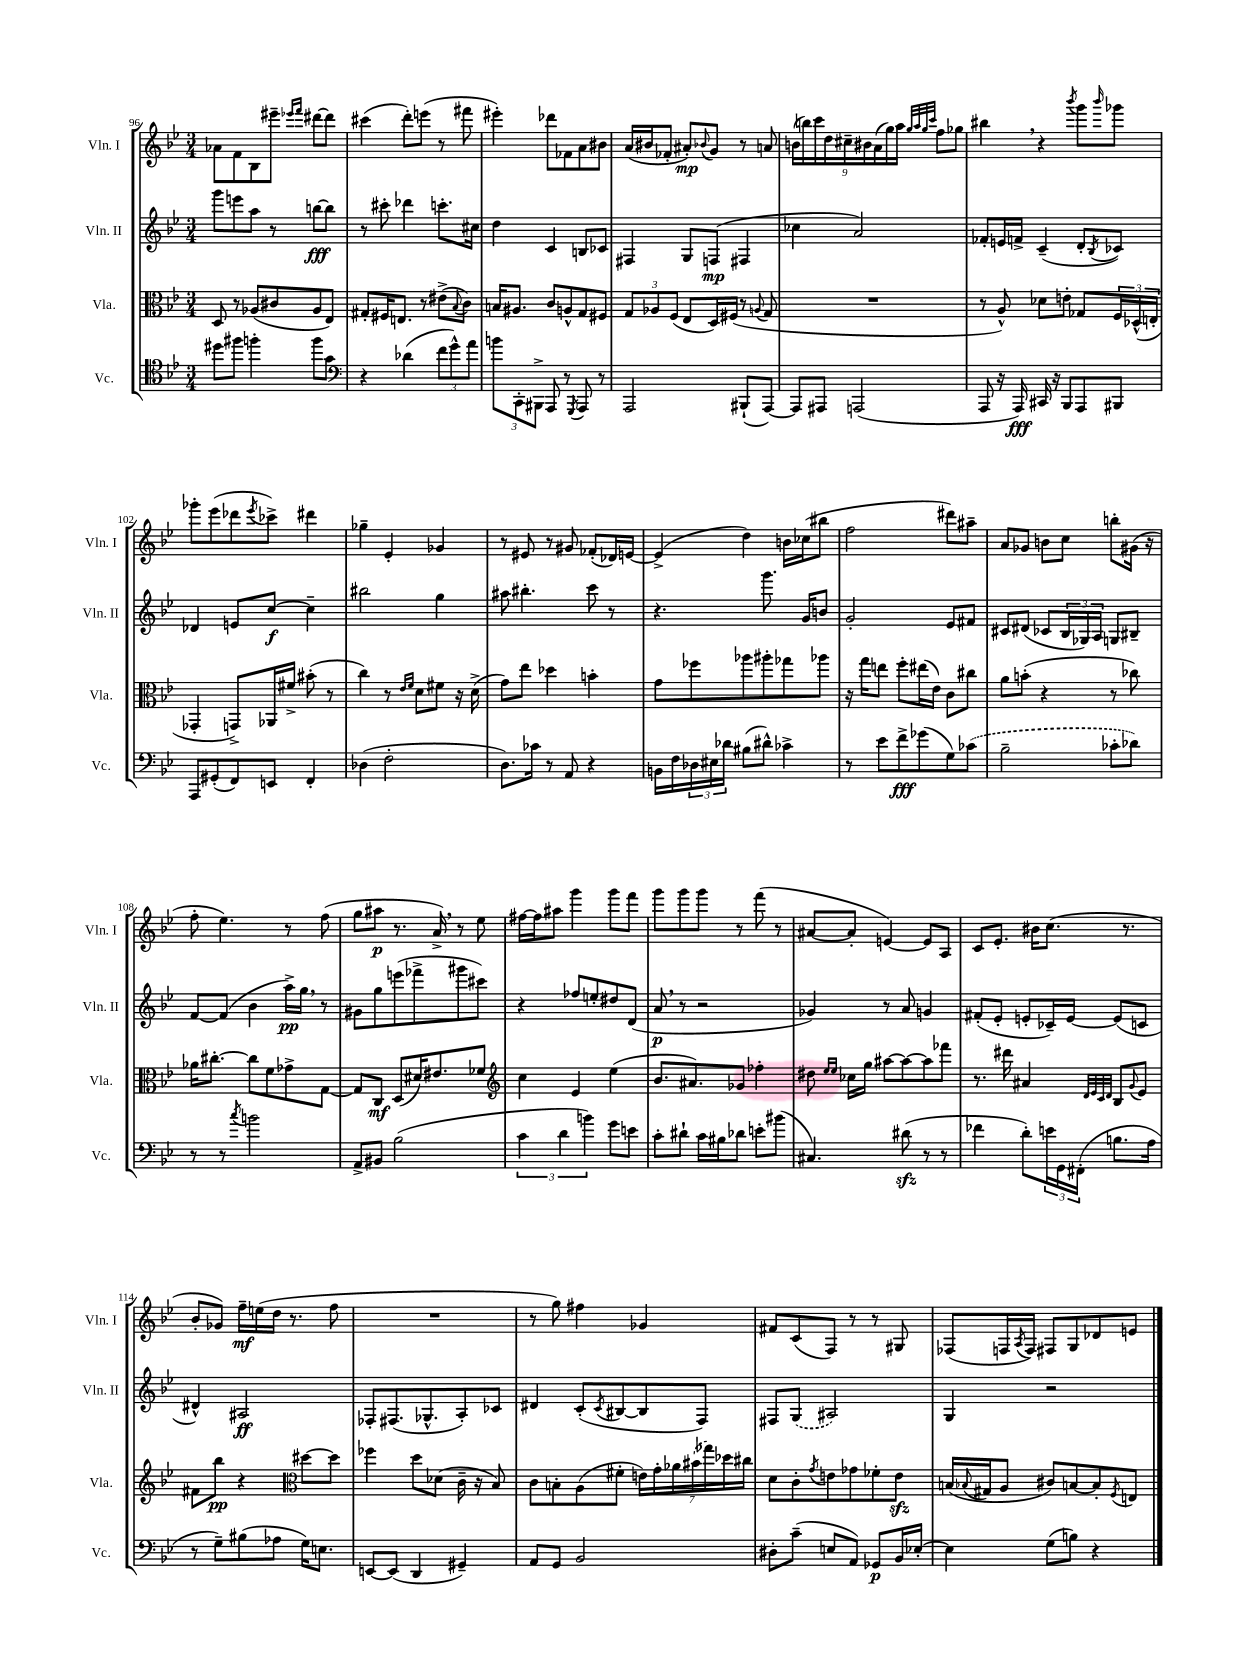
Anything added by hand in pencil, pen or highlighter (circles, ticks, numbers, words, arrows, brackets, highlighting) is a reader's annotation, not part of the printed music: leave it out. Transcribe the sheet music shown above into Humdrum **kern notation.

**kern	**kern	**kern	**kern
*staff4	*staff3	*staff2	*staff1
*clefC4	*clefC3	*clefG2	*clefG2
*k[b-e-]	*k[b-e-]	*k[b-e-]	*k[b-e-]
*M3/4	*M3/4	*M3/4	*M3/4
8dd#	8D	8ggg	8a-
8ff#	8r	8eee	8f
4ff'	(8A-	8aa	8B-
.	8c#	8r	8eee#~
.	.	.	16qqeee-
.	.	.	16qqfff
8ff	8A-	[8bb	[8ddd#
8g	8E-)	8bb]	8ddd#]
=	=	=	=
*clefF4	*	*	*
4r	8G#'	8r	(4ccc#
.	16F#	8ccc#'	.
.	8.E	.	.
(4d-	.	4ddd-	8ddd')
.	8r	.	(8eee
12f	(8e#^	8.ccc'	8r
12g^^)	.	.	.
.	8qqB-	.	.
.	8c)	.	8fff#
12a	.	.	.
.	.	16cc#	.
=	=	=	=
12b	16B	4dd	4eee#')
.	8.A#	.	.
12CC'	.	.	.
12BBB#^	.	.	.
8AAA	8c	4c	8ddd-
8r	8A^^	.	8f-
8qGGG	.	.	.
8AAA	8G	8B	8a
8r	8F#	8c-	8b#
=	=	=	=
2AAA	12G	4F#	(16a
.	.	.	16b#
.	12A-	.	.
.	.	.	8f-'
.	(12F	.	.
.	8E-	8G	8a#')
.	.	.	8qqb-
.	16D)	(8F	8g
.	(16F#	.	.
(8BBB#`	8r	4F#	8r
.	8qqA	.	.
[8AAA)	8G	.	8a
=	=	=	=
8AAA]	2.r	4cc-	(18b
.	.	.	18bb)
.	.	.	18ccc
8AAA#	.	.	.
.	.	.	18dd
.	.	.	18cc#~
(2AAA	.	2a)	.
.	.	.	18b#
.	.	.	(18a
.	.	.	18gg)
.	.	.	18aa
.	.	.	32qqgg
.	.	.	32qqaa
.	.	.	32qqgg
.	.	.	32qqccc
.	.	.	8ff
.	.	.	8gg-
=	=	=	=
8AAA	8r	8f-'	4bb#
16r	8A^^)	16e	.
16AAA)	.	16f^	.
16CC#	8d-	(4c~	4r
16r	.	.	.
8BBB-	8e'	.	.
.	.	.	8qbbb-
8AAA	8G-	8d'	8ggg
.	.	8qB-	16qqbbb-
8BBB#	24F	8c-)	8ggg-
.	(24D-^^	.	.
.	24E'	.	.
=	=	=	=
8AAA	4GG-'	4d-	8ggg-'
(8GG#'	.	.	(8eee-
8FF)	8GG^)	8e	8ddd-
.	.	.	8qeee-
8EE	16AA-	[8cc	8ccc-^)
.	16f#^	.	.
4FF'	(8b#'	4cc~]	4ddd#
.	8r	.	.
=	=	=	=
(4D-	4cc)	2bb#	4gg-~
2F'	8r	.	4e-'
.	16qqe-	.	.
.	16qqf	.	.
.	8d	.	.
.	8f#	4gg	4g-
.	16r	.	.
.	(16d^	.	.
=	=	=	=
8.D)	8g)	8aa#	8r
.	8ee-	4.bb#'	8e#
16c-	.	.	.
8r	4dd-	.	8r
8AA	.	.	8g#
4r	4b'	8ccc	(8f-'
.	.	8r	16d-)
.	.	.	[16e
=	=	=	=
16BB	8g	4.r	(4e^]
16F	.	.	.
24D-	8ff-	.	.
24E#	.	.	.
24d-	.	.	.
(8B#	8aa-	.	4dd)
8d#^^)	8aa#'	8.ggg	.
4c-^	8gg-	.	16b
.	.	16g	(16cc-
.	8aa-	8b	8bb#
=	=	=	=
8r	16r	2g'	2ff
.	16gg	.	.
8e-	8ee	.	.
8f^	8ff'	.	.
(8g-	(16ee#	.	.
.	16e-)	.	.
8G)	8c	8e-	8ddd#)
(8c-	8cc#	8f#	8aa#~
=	=	=	=
2B-~	8a	8c#	8a
.	(8b'	(8d#	8g-
.	4r	8c-	8b
.	.	24B-	8cc
.	.	24G-)	.
.	.	24A	.
8c-'	8r	8G	8bb'
8d-)	8cc-)	8B#~	(16g#
.	.	.	16r
=	=	=	=
8r	16a-	[8f	8ff'
.	[8.cc#'	.	.
8r	.	(8f]	4.ee-)
8qcc	.	.	.
2b	8cc#]	4b-	.
.	8f	.	.
.	8g-^	16aa^)	8r
.	.	16gg	.
.	[8G	8r	(8ff
=	=	=	=
8AA^	8G]	8g#	8gg
8BB#	8C	8gg	8aa#
(2B-	(8D	(8eee	8.r
.	16d#)	8fff-^	.
.	8.e#	.	16a^)
.	.	8ggg#	8r
.	8f-	8ccc#)	8ee-
=	=	=	=
*	*clefG2	*	*
6c	4cc	4r	[16ff#
.	.	.	16ff#]
.	.	.	8aa#
6d	.	.	.
.	4e-	8ff-	4ggg
6b)	.	.	.
.	.	8ee'	.
8g	(4ee-	8dd#	8ggg
8e	.	(8d	8fff
=	=	=	=
8c'	8.b-	8a	8ggg
8d#`	.	8r	8ggg
.	8.a#)	.	.
16c	.	2r	8ggg
16B#	.	.	.
8d-	8g-	.	8r
8e'	4ff-'	.	(8fff
(8b#	.	.	8r
=	=	=	=
4.C#)	8dd#	4g-)	[8a#
.	16qqee-	.	.
.	16qqee-	.	.
.	16cc-	.	8a#']
.	16gg	.	.
.	[8aa#	8r	[4e)
(8d#	8aa#_	8a	.
8r	8aa#]	4g	8e]
8r	8fff-	.	8A
=	=	=	=
4f-	8.r	(8f#'	8c
.	.	8e-'	8.e-'
.	16ddd#	.	.
8d')	4a#	8e'	.
.	.	.	16b#
24e	.	16c-~)	(8.cc
24GG	.	.	.
.	.	[16e	.
(24FF#'	.	.	.
.	32qqd	.	.
.	32qqe-	.	.
.	32qqc	.	.
.	32qqd	.	.
8.B	8B-	(8e]	.
.	.	.	8.r
.	8qqg	.	.
.	8e-	8c	.
16A	.	.	.
=	=	=	=
8r	8f#	4d#^^)	8b-'
8G~)	8bb-	.	8g-)
(8B#	4r	2A#	16ff~
.	.	.	(16ee
8A-	.	.	16dd
.	.	.	8.r
*	*clefC3	*	*
16G)	[8dd#	.	.
8.E	.	.	.
.	8dd#]	.	8ff
=	=	=	=
[8EE	4ff-	8F-'	2.r
(8EE]	.	(8.F#	.
4DD	8dd	.	.
.	.	8.G-^^	.
.	(8d-	.	.
4GG#~)	16c~	8A')	.
.	16r	.	.
.	8B-)	8c-	.
=	=	=	=
8AA	8c	4d#	8r
8GG	8B'	.	8gg)
2BB-	(8A	(8c'	4ff#
.	.	8qc	.
.	8f#'	[8B#	.
.	28e)	8B#]	4g-
.	28g'	.	.
.	28a-	.	.
.	(28b#	.	.
.	.	8F)	.
.	28gg-)	.	.
.	28dd-	.	.
.	28cc#	.	.
=	=	=	=
8D#'	8d	8F#	8f#
(8c~	8c'	(8G	(8c
.	8qg	.	.
8E	8e	2A#)	8F)
8AA)	8g-	.	8r
8GG-	8f-'	.	8r
16BB-	8e	.	8G#
[16E-'	.	.	.
=	=	=	=
4E-]	(16B	4G	(8F-
.	8qqB-	.	.
.	16G#	.	.
.	8A	.	16F
.	.	.	8qA
.	.	.	16F)
(8G	8c#)	2r	8F#
8B)	[8B	.	8G
4r	8B']	.	8d-
.	8qF	.	.
.	8E	.	8e
==	==	==	==
*-	*-	*-	*-
